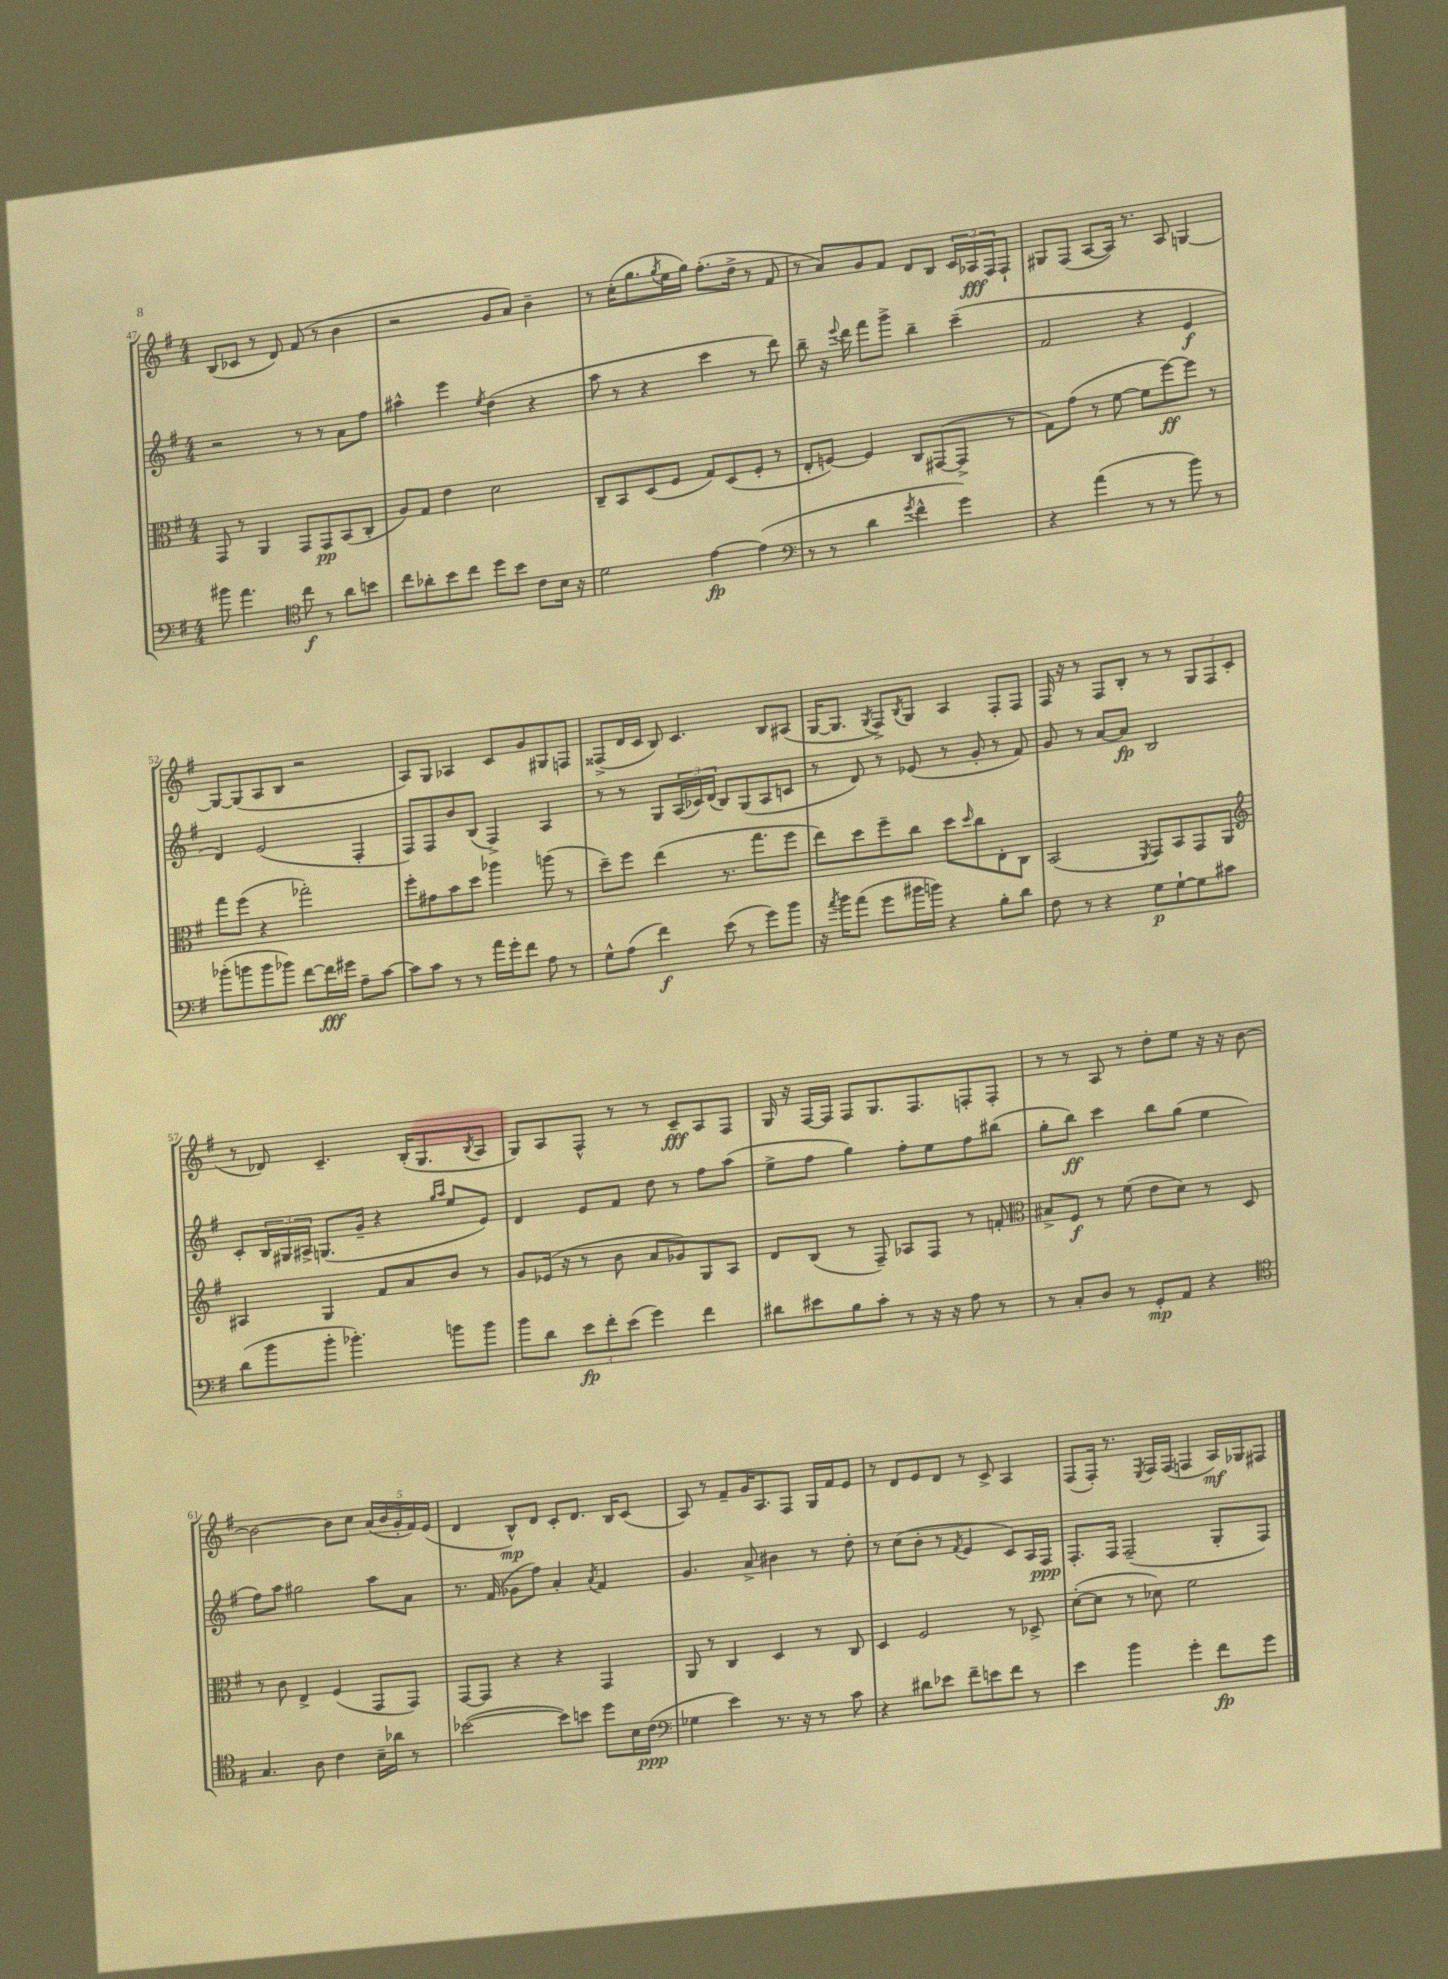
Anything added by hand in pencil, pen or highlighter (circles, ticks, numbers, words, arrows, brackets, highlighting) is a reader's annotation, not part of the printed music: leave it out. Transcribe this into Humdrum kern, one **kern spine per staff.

**kern	**dynam	**kern	**dynam	**kern	**dynam	**kern	**dynam
*part4	*part4	*part3	*part3	*part2	*part2	*part1	*part1
*staff4	*staff4	*staff3	*staff3	*staff2	*staff2	*staff1	*staff1
*clefF4	*	*clefC3	*	*clefG2	*	*clefG2	*
*k[f#]	*	*k[f#]	*	*k[f#]	*	*k[f#]	*
*M4/4	*	*M4/4	*	*M4/4	*	*M4/4	*
=47	=47	=47	=47	=47	=47	=47	=47
8b#X\	.	8GG/	.	2r	.	(8B/L	.
4.a\	.	8r	.	.	.	8c-X/J	.
.	.	4AA/	.	.	.	8r	.
.	.	.	.	.	.	8d/)	.
*clefC4	*	*	*	*	*	*	*
8cc\	f	8GG/L	.	8r	.	(8f#/	.
8r	.	8GG/	pp	8r	.	8r	.
8a\L	.	(8BB/	.	8a\L	.	4b\	.
8bn\J	.	8C'/J	.	8ff#\J	.	.	.
=48	=48	=48	=48	=48	=48	=48	=48
8cc\L	.	8A/L)	.	4aa#X^^\	.	2r	.
8a-X'\	.	8G/J	.	.	.	.	.
8b\	.	4e\	.	4eee\	.	.	.
8cc\J	.	.	.	.	.	.	.
.	.	.	.	8qee/	.	.	.
8dd\L	.	2d\	.	(4dd\	.	8g/L	.
8b\J	.	.	.	.	.	8a/J)	.
8c\L	.	.	.	4r	.	4b~\	.
16B\Jk	.	.	.	.	.	.	.
16r	.	.	.	.	.	.	.
=49	=49	=49	=49	=49	=49	=49	=49
2d\	.	8C~/L	.	8aa\	.	8r	.
.	.	8BB/	.	8r	.	(16cc'\KL	.
.	.	.	.	.	.	8.gg\	.
.	.	(8D/	.	4r	.	.	.
.	.	.	.	.	.	8qgg/	.
.	.	8F#/J	.	.	.	16ee\L	.
.	.	.	.	.	.	16gg\JJ)	.
[4e\	fp	8G/L)	.	4ccc\	.	(8.ff#'\L	.
.	.	(8D/	.	.	.	.	.
.	.	.	.	.	.	16dd^\Jk	.
(4e\]	.	8F#'/J	.	8r	.	8r	.
.	.	8r	.	8ddd\)	.	8f#/	.
=50	=50	=50	=50	=50	=50	=50	=50
*clefF4	*	*	*	*	*	*	*
8r	.	8E'/L	.	8bb~\	.	8r	.
8r	.	[8Fn/J)	.	16r	.	8a/L)	.
.	.	.	.	8qqeee/	.	.	.
.	.	.	.	16ddd\	.	.	.
4d\	.	4F/]	.	8fff#\L	.	8g/	.
.	.	.	.	8ggg^\J	.	8f#/J	.
8qg/	.	.	.	.	.	.	.
4f#^^\	.	8C/L	.	4bb~\	.	8d/L	.
.	.	([8GG#X/	.	.	.	8B/J	.
4g\)	.	8GG#^/J]	.	(4ccc~\	.	24c/LL	.
.	.	.	.	.	.	24A-X/	fff
.	.	.	.	.	.	24F#/J	.
.	.	8r	.	.	.	8F#`/J	.
=51	=51	=51	=51	=51	=51	=51	=51
4r	.	8G\L)	.	2f#/	.	8G#X/L	.
.	.	(8g\J	.	.	.	(8F#/J	.
(4a\	.	8r	.	.	.	[8A/L	.
.	.	[8f#\	.	.	.	16A/Jk])	.
.	.	.	.	.	.	8.r	.
8r	.	8f#\L]	.	4r	.	.	.
8r	.	[8ff#\)	ff	.	.	8A/	.
8b\)	.	8ff#\J]	.	4e/	f	[4Gn/	.
8r	.	8r	.	.	.	.	.
!!LO:LB:g=z
=52	=52	=52	=52	=52	=52	=52	=52
(8b-X'\L	.	8gg\L	.	4d/)	.	8G/L_	.
8bn\	.	(8ff#\J	.	.	.	(8G/]	.
8b\	.	4r	.	(2e/	.	8A/	.
8b-X\J)	.	.	.	.	.	8B/J	.
[8f#\L	.	2gg-X'\)	.	.	.	2r	.
16f#\L]	fff	.	.	.	.	.	.
16g#X\JJ	.	.	.	.	.	.	.
8A~\L	.	.	.	4F#'/	.	.	.
[8c\J	.	.	.	.	.	.	.
=53	=53	=53	=53	=53	=53	=53	=53
8c\L]	.	8ff#'\L	.	8F#/L)	.	8A/L)	.
8c\J	.	8g#X\	.	8F#/	.	8G/J	.
8r	.	8b\	.	8b/	.	4A-X/	.
8r	.	8dd\J	.	(8B/J	.	.	.
16a\LL	.	4aa-X\	.	4F#^/)	.	8c/L	.
16g'\J	.	.	.	.	.	.	.
8f#\J	.	.	.	.	.	8g/	.
8A\	.	(8aan\	.	4A/	.	8G#X/	.
8r	.	8r	.	.	.	8Fn/J	.
=54	=54	=54	=54	=54	=54	=54	=54
8G^^\L	.	8dd~\L)	.	8r	.	(8F##X^/L	.
(8A\J	.	8ff#\J	.	8r	.	16d/L	.
.	.	.	.	.	.	16c/JJ	.
4f#\)	f	(4ee\	.	8G/L	.	8B/)	.
.	.	.	.	(24A/L	.	4.c/	.
.	.	.	.	24c-X/)	.	.	.
.	.	.	.	(24d/JJ	.	.	.
(8e\	.	8.r	.	8B/L)	.	.	.
8r	.	.	.	(8G/	.	.	.
.	.	8.gg\L	.	.	.	.	.
8g\L)	.	.	.	8A/	.	8B/L	.
8b\J	.	8ff#\J	.	8cn/J	.	(8A#X/J	.
=55	=55	=55	=55	=55	=55	=55	=55
16r	.	8ee\L)	.	8r	.	[16G/KL	.
8qa/	.	.	.	.	.	.	.
16b\KL	.	.	.	.	.	8.G/J]	.
(8a\J	.	8dd\	.	8d/)	.	.	.
.	.	.	.	.	.	8qG/	.
8g\L	.	8ff#~\	.	8r	.	8F#^/L)	.
.	.	.	.	.	.	8qB/	.
16b#X\L	.	8cc\J	.	(8e-X/	.	8G/J	.
16bn\JJ)	.	.	.	.	.	.	.
4r	.	8dd\L	.	8r	.	4A/	.
.	.	16qqdd/	.	.	.	.	.
.	.	8cc\	.	8g'/	.	.	.
8B'\L	.	8E'\	.	8r	.	8F#'/L	.
8d\J	.	8C\J	.	8f#/)	.	8F#/J	.
=56	=56	=56	=56	=56	=56	=56	=56
8F#\	.	(2BB/	.	8g/	.	16F#/	.
.	.	.	.	.	.	16r	.
8r	.	.	.	8r	.	8r	.
4r	.	.	.	[8a/L	.	8F#/L	.
.	.	.	.	8a/J]	fp	8B'/J	.
.	.	8qFF#/	.	.	.	.	.
8G\L	p	8GG/L)	.	2B/	.	8r	.
[8G`\	.	8BB/	.	.	.	8r	.
8G\]	.	8GG/	.	.	.	12G/L	.
.	.	.	.	.	.	12F#/	.
8c#X\J	.	8AA/J	.	.	.	.	.
.	.	.	.	.	.	(12c/J	.
!!LO:LB:g=z
=57	=57	=57	=57	=57	=57	=57	=57
*	*	*clefG2	*	*	*	*	*
(8d\L	.	4A#X/	.	8c'/L	.	8r	.
8b\	.	.	.	24B/L	.	8d-X/)	.
.	.	.	.	24G#X/	.	.	.
.	.	.	.	24A#X^/JJ	.	.	.
8b'\J	.	4G/	.	(8.Gn/L	.	4.c~/	.
4.b-X'\)	.	.	.	.	.	.	.
.	.	.	.	16g~/Jk	.	.	.
.	.	8f#/L	.	4r	.	.	.
.	.	8a/	.	.	.	(16B'/KL	.
.	.	.	.	.	.	8.G/	.
.	.	.	.	16qqgg/LL	.	.	.
.	.	.	.	16qqaa/JJ	.	.	.
8bn\L	.	8b/J	.	8ee/L	.	.	.
.	.	.	.	.	.	8qB/	.
8b\J	.	8r	.	8e/J)	.	8A/J	.
=58	=58	=58	=58	=58	=58	=58	=58
8b\L	.	8g/L	.	4d/	.	8G/L)	.
8d\J	.	(16e-X/Jk	.	.	.	8A/	.
.	.	16r	.	.	.	.	.
12e\L	fp	8r	.	8e/L	.	8F#^^/J	.
12f#'\	.	.	.	.	.	.	.
.	.	8b\	.	8f#/J	.	8r	.
(12e\J	.	.	.	.	.	.	.
4g\)	.	8a/L	.	8dd\	.	8r	.
.	.	8g-X/)	.	8r	.	8c~/L	fff
4f#\	.	8G/	.	8ff#\L	.	8A/	.
.	.	8A/J	.	(8aa\J	.	8F#/J	.
=59	=59	=59	=59	=59	=59	=59	=59
8d#X\L	.	8d/L	.	8ee^\L	.	16G/	.
.	.	.	.	.	.	16r	.
8e#X\	.	(8B/J	.	8ff#\J	.	[16F#/LL	.
.	.	.	.	.	.	16F#/JJ]	.
8B\	.	8r	.	4gg\)	.	8F#/L	.
8c'\J	.	8F#~/)	.	.	.	8.G/	.
8r	.	8A-X/L	.	8ff#'\L	.	.	.
.	.	.	.	.	.	8.F#/	.
16r	.	8F#/J	.	8ee\	.	.	.
16r	.	.	.	.	.	.	.
8A\	.	8r	.	8ff#\	.	8Fn'/	.
8r	.	8fn'/	.	(8bb#X\J	.	8F'/J	.
=60	=60	=60	=60	=60	=60	=60	=60
*	*	*clefC3	*	*	*	*	*
8r	.	8B#X^/L	.	8gg'\L	.	8r	.
8C'/L	.	8F#/J	f	8bb\J)	ff	8r	.
8D/J	.	8r	.	4ccc\	.	8A/	.
8r	.	(8f#\	.	.	.	8r	.
8GG'/L	mp	8e\L	.	8bb\L	.	8dd'\L	.
8AA/J	.	8d\J)	.	(8gg\J	.	8ee\J	.
4r	.	8r	.	4ee\	.	16r	.
.	.	.	.	.	.	16r	.
.	.	8D/	.	.	.	[8b\	.
!!LO:LB:g=z
=61	=61	=61	=61	=61	=61	=61	=61
*clefC4	*	*	*	*	*	*	*
4.G/	.	8r	.	8ff#\L)	.	2b\_	.
.	.	8c\	.	8aa\J	.	.	.
.	.	4E^/	.	2gg#X\	.	.	.
8A\	.	.	.	.	.	.	.
4c\	.	(4F#/	.	.	.	8b\L]	.
.	.	.	.	.	.	8cc\J	.
16B~\LL	.	8GG/L	.	8aa\L	.	(20a/LL	.
.	.	.	.	.	.	20b/	.
16a-X\JJ	.	.	.	.	.	.	.
.	.	.	.	.	.	20g'/	.
8r	.	8GG/J)	.	8a\J	.	.	.
.	.	.	.	.	.	20f#/)	.
.	.	.	.	.	.	(20e/JJ	.
=62	=62	=62	=62	=62	=62	=62	=62
([2b-X\	.	[8GG/L	.	8.r	.	4d/	.
.	.	8GG/J]	.	.	.	.	.
.	.	.	.	(16f#/	.	.	.
.	.	4r	.	8g-X\L	.	8B^^/L)	mp
.	.	.	.	8ff#\J)	.	8d/J	.
8b-\L])	.	4r	.	4a'/	.	8c'/L	.
8bn\J	.	.	.	.	.	8.d/J	.
.	.	.	.	8qa/	.	.	.
8dd\L	.	4GG/	.	4f#/	.	.	.
.	.	.	.	.	.	16B/KL	.
16B\L	.	.	.	.	.	(8c/J	.
(16c\JJ	ppp	.	.	.	.	.	.
=63	=63	=63	=63	=63	=63	=63	=63
*clefF4	*	*	*	*	*	*	*
4G-X\	.	8AA/	.	4.g/	.	8A/)	.
.	.	8r	.	.	.	8r	.
4e\)	.	4C/	.	.	.	8f#~/L	.
.	.	.	.	8a^/	.	16g/K	.
.	.	.	.	.	.	8.A/	.
8.r	.	4D/	.	4b#X\	.	.	.
.	.	.	.	.	.	8F#/J	.
16r	.	.	.	.	.	.	.
8r	.	8r	.	8r	.	16G/LL	.
.	.	.	.	.	.	16f#/J	.
8c\	.	8C/	.	8dd'\	.	8e/J	.
=64	=64	=64	=64	=64	=64	=64	=64
4r	.	4D/	.	8r	.	8r	.
.	.	.	.	(8cc\L	.	8d/L	.
8d#X\L	.	2F#/	.	8b'\J	.	8e/	.
8e-X\J	.	.	.	8r	.	8d/J	.
.	.	.	.	8qf#/	.	.	.
8f#~\L	.	.	.	4e/	.	8r	.
8en\	.	.	.	.	.	8c^/	.
8f#\J	.	8r	.	8c/L)	.	4A/	.
8r	.	8D-X^/	.	16A/L	.	.	.
.	.	.	.	16F#/JJ	ppp	.	.
=65	=65	=65	=65	=65	=65	=65	=65
4e\	.	([8d'\L	.	8.F#'/L	.	(8F#/L	.
.	.	8d\J]	.	.	.	16F#'/Jk)	.
.	.	.	.	16F#/Jk	.	8.r	.
4b\	.	8r	.	(2F#~/	.	.	.
.	.	.	.	.	.	8qE/	.
.	.	8d-X\)	.	.	.	16F#/LL	.
.	.	.	.	.	.	(16F#/JJ	.
4g'\	.	2f#\	.	.	.	4Fn/	.
8f#\L	fp	.	.	8G'/L	.	16A/LL)	mf
.	.	.	.	.	.	16G-X/J	.
8g\J	.	.	.	8F#/J)	.	8F#X/J	.
==	==	==	==	==	==	==	==
*-	*-	*-	*-	*-	*-	*-	*-
